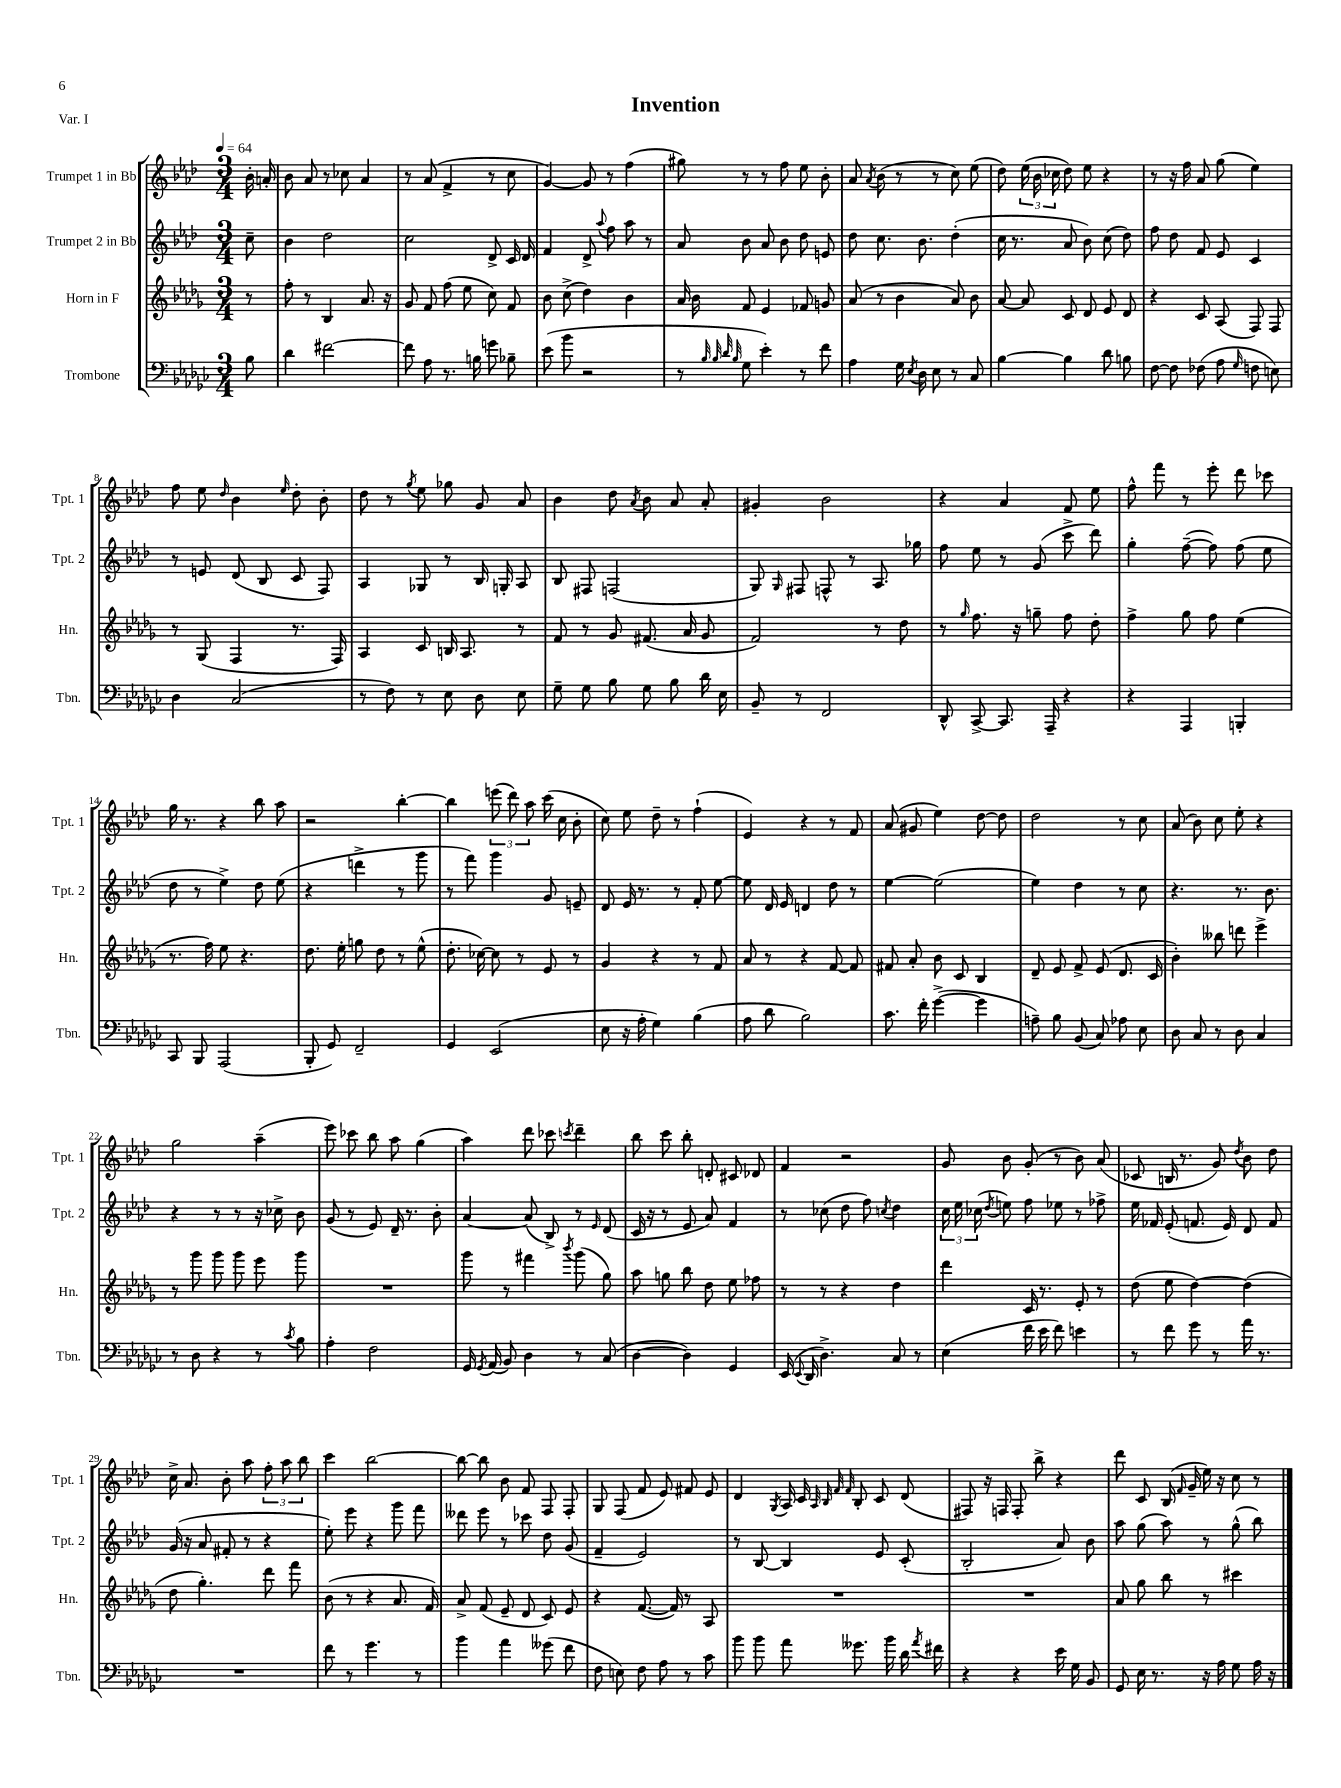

**kern	**kern	**kern	**kern
*part4	*part3	*part2	*part1
*staff4	*staff3	*staff2	*staff1
*I"Trombone	*I"Horn in F	*I"Trumpet 2 in Bb	*I"Trumpet 1 in Bb
*I'Tbn.	*I'Hn.	*I'Tpt. 2	*I'Tpt. 1
*clefF4	*clefG2	*clefG2	*clefG2
*k[b-e-a-d-g-c-]	*k[b-e-a-d-g-]	*k[b-e-a-d-]	*k[b-e-a-d-]
*M3/4	*M3/4	*M3/4	*M3/4
*MM64	*MM64	*MM64	*MM64
=	=	=	=
8B-\	8r	8cc~\	16b-'\
.	.	.	16an'/
=1	=1	=1	=1
4d-\	8ff'\	4b-\	8b-\
.	8r	.	8a-/
[2f#X\	4B-/	2dd-\	8r
.	.	.	8cc-X\
.	8.a-/	.	4a-/
.	16r	.	.
=2	=2	=2	=2
8f#\]	8g-/	2cc\	8r
8A-\	8f/	.	(8a-/
8.r	(8ff\	.	4f^/
.	8ee-\	.	.
16Bn\	.	.	.
8gn\	8cc\)	8d-^/	8r
8B-X~\	8f/	16c/	8cc\
.	.	16d-/	.
=3	=3	=3	=3
(8e-\	8b-\	4f/	[4g/)
8b-\	(8cc^\	.	.
2r	4dd-\)	8d-^/	8g/]
.	.	8qqaa-/	.
.	.	8ff\	8r
.	4b-\	8aa-\	(4ff\
.	.	8r	.
=4	=4	=4	=4
8r	16a-/	8a-/	8gg#X\)
.	16b-\	.	.
32qqB-/	.	.	.
32qqB-/	.	.	.
32qqd-/	.	.	.
32qqB-/	.	.	.
8G-\	8f/	8b-\	8r
4e-'\)	4e-/	8a-/	8r
.	.	8b-\	8ff\
8r	8f-X/	8dd-\	8ee-\
8f\	8gn/	8en/	8b-'\
=5	=5	=5	=5
4A-\	(8a-/	8dd-\	8a-/
.	.	.	8qa-/
.	8r	8.cc\	(8b-\
16G-\	4b-\	.	8r
8qE-/	.	.	.
16D-\	.	8.b-\	.
8E-\	.	.	8r
8r	8a-/)	(4dd-'\	8cc\)
8C-/	8b-\	.	(8ee-\
=6	=6	=6	=6
[4B-\	[8a-/	16cc\	8dd-\)
.	.	8.r	.
.	8a-/]	.	(24ee-\
.	.	.	24b-\
.	.	.	24cc-X\
4B-\]	8c/	8a-/	8dd-\)
.	8d-/	8b-\)	8ee-\
8d-\	8e-/	(8cc\	4r
8Bn\	8d-/	8dd-\)	.
=7	=7	=7	=7
[8F\	4r	8ff\	8r
8F\]	.	8dd-\	16r
.	.	.	16ff\
(8F-X\	8c/	8f/	8a-/
8A-\	(8A-/	8e-/	(8gg\
16qqG-/	.	.	.
8Fn\	8F/)	4c/	4ee-\)
8En\)	8F/	.	.
!!LO:LB:g=z
=8	=8	=8	=8
4D-\	8r	8r	8ff\
.	(8G-/	8en/	8ee-\
.	.	.	16qqdd-/
(2C-/	4F/	(8d-/	4b-\
.	.	8B-/	.
.	.	.	16qqee-/
.	8.r	8c/	8dd-'\
.	.	8F/)	8b-'\
.	16F/)	.	.
=9	=9	=9	=9
8r	4A-/	4A-/	8dd-\
8F\)	.	.	8r
.	.	.	8qgg/
8r	8c/	8G-X/	8ee-\
8E-\	16Bn/	8r	8gg-X\
.	8.A-/	.	.
8D-\	.	16B-/	8g/
.	.	16Gn'/	.
8E-\	8r	8A-/	8a-/
=10	=10	=10	=10
8G-~\	8f/	8B-/	4b-\
8G-\	8r	8F#X/	.
8B-\	8g-/	(2Fn/	8dd-\
.	.	.	8qa-/
8G-\	(8.f#X/	.	8b-\
8B-\	.	.	8a-/
.	16a-/	.	.
16d-\	8g-/	.	8a-'/
16E-\	.	.	.
=11	=11	=11	=11
8BB-~/	2f/)	8G/)	4g#X'/
.	.	16qqG/	.
8r	.	8F#X/	.
2FF/	.	8Fn^^/	2b-\
.	.	8r	.
.	8r	8.A-/	.
.	8dd-\	.	.
.	.	16gg-X\	.
=12	=12	=12	=12
8DD-^^/	8r	8ff\	4r
.	16qqgg-/	.	.
[8CC-^/	8.ff\	8ee-\	.
8.CC-/]	.	8r	4a-/
.	16r	.	.
.	8ggn~\	(8g/	.
16AAA-~/	.	.	.
4r	8ff\	8ccc^\	8f/
.	8dd-'\	8ddd-\)	8ee-\
=13	=13	=13	=13
4r	4ff^\	4gg'\	8ff^^\
.	.	.	8fff\
4AAA-/	8gg-\	([8ff~\	8r
.	8ff\	8ff\])	8eee-'\
4BBBn'/	(4ee-\	(8ff\	8ddd-\
.	.	8ee-\	8ccc-X\
!!LO:LB:g=z
=14	=14	=14	=14
8CC-/	8.r	8dd-\	16gg\
.	.	.	8.r
8BBB-/	.	8r	.
.	16ff\)	.	.
(2AAA-/	8ee-\	4ee-^\)	4r
.	4.r	.	.
.	.	8dd-\	8bb-\
.	.	(8ee-\	8aa-\
=15	=15	=15	=15
8BBB-'/	8.dd-\	4r	2r
8GG-/)	.	.	.
.	16ee-'\	.	.
2FF~/	8ggn\	4dddn^\	.
.	8dd-\	.	.
.	8r	8r	[4bb-'\
.	(8ee-^^\	8ggg\	.
=16	=16	=16	=16
4GG-/	8.dd-'\	8r	4bb-\]
.	.	8fff\)	.
.	[16cc-X\)	.	.
(2EE-/	8cc-\]	4ggg\	(12eeen\
.	.	.	12ddd-\)
.	8r	.	.
.	.	.	12aa-\
.	8e-/	8g/	(16ccc\
.	.	.	16cc\
.	8r	8en~/	8b-'\
=17	=17	=17	=17
8E-\	4g-/	8d-/	8cc\)
16r	.	16e-/	8ee-\
16A-'\	.	8.r	.
4G-\)	4r	.	8dd-~\
.	.	8r	8r
(4B-\	8r	8f'/	(4ff`\
.	8f/	[8ee-\	.
=18	=18	=18	=18
8A-\	8a-/	8ee-\]	4e-/)
8d-\	8r	16d-/	.
.	.	16e-/	.
2B-\)	4r	4dn/	4r
.	[8f/	8dd-\	8r
.	8f/]	8r	8f/
=19	=19	=19	=19
8.c-\	8f#X/	[4ee-\	(8a-/
.	8a-'/	.	8g#X/
16f'\	.	.	.
([4g-^\	8b-\	(2ee-\]	4ee-\)
.	8c/	.	.
4g-\]	4B-/	.	[8dd-\
.	.	.	8dd-\]
=20	=20	=20	=20
8An~\)	8d-~/	4ee-\)	2dd-\
8B-\	8e-/	.	.
(8BB-/	8f^/	4dd-\	.
8C-/)	(8e-/	.	.
8A-X\	8.d-/	8r	8r
8E-\	.	8cc\	8cc\
.	16c/	.	.
=21	=21	=21	=21
8D-\	4b-'\)	4.r	(8a-/
8C-/	.	.	8b-\)
8r	8bb--X\	.	8cc\
8D-\	8dddn\	8.r	8ee-'\
4C-/	4eee-^\	.	4r
.	.	8.b-\	.
!!LO:LB:g=z
=22	=22	=22	=22
8r	8r	4r	2gg\
8D-\	8ggg-\	.	.
4r	8ggg-\	8r	.
.	8ggg-\	8r	.
8r	8eee-\	16r	(4aa-~\
.	.	16cc-X^\	.
8qc-/	.	.	.
8B-\	8ggg-\	8b-\	.
=23	=23	=23	=23
4A-'\	2.r	(8g/	8eee-\)
.	.	8r	8ccc-X\
2F\	.	8e-/)	8bb-\
.	.	16d-~/	8aa-\
.	.	8.r	.
.	.	.	(4gg\
.	.	8b-'\	.
=24	=24	=24	=24
16GG-/	8ggg-\	[4a-/	4aa-\)
8qGG-/	.	.	.
(16AA-/	.	.	.
8BB-/)	8r	.	.
4D-\	4fff#X\	(8a-/]	8ddd-\
.	.	8B-^/)	8ccc-X\
.	8qbbb-/	.	8qcccn/
8r	(8ggg-\	8r	4ddd-~\
.	.	16qqe-/	.
(8C-/	8gg-\)	(8d-/	.
=25	=25	=25	=25
[4D-\	8aa-\	16c/	8bb-\
.	.	16r	.
.	8ggn\	8r	8ccc\
4D-\])	8bb-\	8e-/	8bb-'\
.	8dd-\	8a-/)	8dn'/
4GG-/	8ee-\	4f/	8c#X/
.	8ff-X\	.	8d-X/
=26	=26	=26	=26
(16EE-/	8r	8r	4f/
8qqEE-/	.	.	.
16DD-/	.	.	.
4.D-^\)	8r	(8cc-X\	.
.	4r	8dd-\	2r
.	.	8ff\)	.
.	.	8qccn/	.
8C-/	4dd-\	4dd-\	.
8r	.	.	.
=27	=27	=27	=27
(4E-\	4ddd-\	24cc\	8g/
.	.	24ee-\	.
.	.	(24cc-X\	.
.	.	8qdd-/	.
.	.	8een\)	8b-\
16f\	16c/	8ff\	(8g'/
16e-\	8.r	.	.
8f\)	.	8ee-X\	8r
4en\	8e-'/	8r	8b-\)
.	8r	8ff-X^\	(8a-/
=28	=28	=28	=28
8r	(8dd-\	16ee-\	8c-X/
.	.	16f-X/	.
8f\	8ee-\	(8e-'/	16Bn/
.	.	.	8.r
8g-\	[4dd-\)	8.fn/	.
8r	.	.	8g/)
.	.	16e-/)	.
.	.	.	8qdd-/
16a-\	(4dd-\]	8d-/	8b-\
8.r	.	.	.
.	.	8f/	8dd-\
!!LO:LB:g=z
=29	=29	=29	=29
2.r	8dd-\	(16g/	16cc^\
.	.	16r	8.a-/
.	4.gg-'\)	8a-/	.
.	.	8f#X'/	8b-'\
.	.	8r	8aa-\
.	8ddd-\	4r	12ff'\
.	.	.	12aa-\
.	8fff\	.	.
.	.	.	12bb-\
=30	=30	=30	=30
8f\	(8b-\	8ee-'\)	4ccc\
8r	8r	8eee-\	.
4.g-\	4r	4r	[2bb-\
.	8.a-/	8ggg\	.
8r	.	8fff\	.
.	16f/)	.	.
=31	=31	=31	=31
4b-\	8a-^/	8ddd--X\	8bb-\_
.	(8f/	8eee-\	8bb-\]
4a-\	8e-~/	8r	8b-\
.	8d-/	8ccc-X\	8f/
(8g--X\	8c/)	8dd-\	8F/
8f\	8e-/	(8g/	8F'/
=32	=32	=32	=32
8F\	4r	4f~/	8G/
8En\)	.	.	(8F/
8F\	([8.f/	2e-/)	8f/
8A-\	.	.	8e-/)
.	16f/])	.	.
8r	8r	.	8f#X/
8c-\	8A-/	.	8e-/
=33	=33	=33	=33
8b-\	2.r	8r	4d-/
8b-\	.	[8B-/	.
.	.	.	8qG/
8a-\	.	4B-/]	16A-/
.	.	.	16c/
.	.	.	32qqA-/
.	.	.	32qqB-/
.	.	.	32qqf/
.	.	.	32qqf/
8.g--X\	.	.	8B-'/
.	.	8e-/	8c/
16b-\	.	.	.
16d-\	.	(8c'/	(8d-/
8qa-/	.	.	.
16f#X\	.	.	.
=34	=34	=34	=34
4r	2.r	2B-'/	8F#X/)
.	.	.	16r
.	.	.	16Fn/
4r	.	.	8F'/
.	.	.	8bb-^\
16e-\	.	8a-/)	4r
16G-\	.	.	.
8BB-/	.	8b-\	.
=35	=35	=35	=35
8GG-/	8a-/	8aa-\	8ddd-\
16E-\	8gg-\	(8gg\	8c/
8.r	.	.	.
.	8bb-\	8aa-\)	(16B-/
.	.	.	16qqf/
.	.	.	16g~/
16r	8r	8r	16ee-\)
16A-\	.	.	16r
8G-\	4ccc#X\	(8gg^^\	8cc\
16A-\	.	8bb-\)	8r
16r	.	.	.
==	==	==	==
*-	*-	*-	*-
